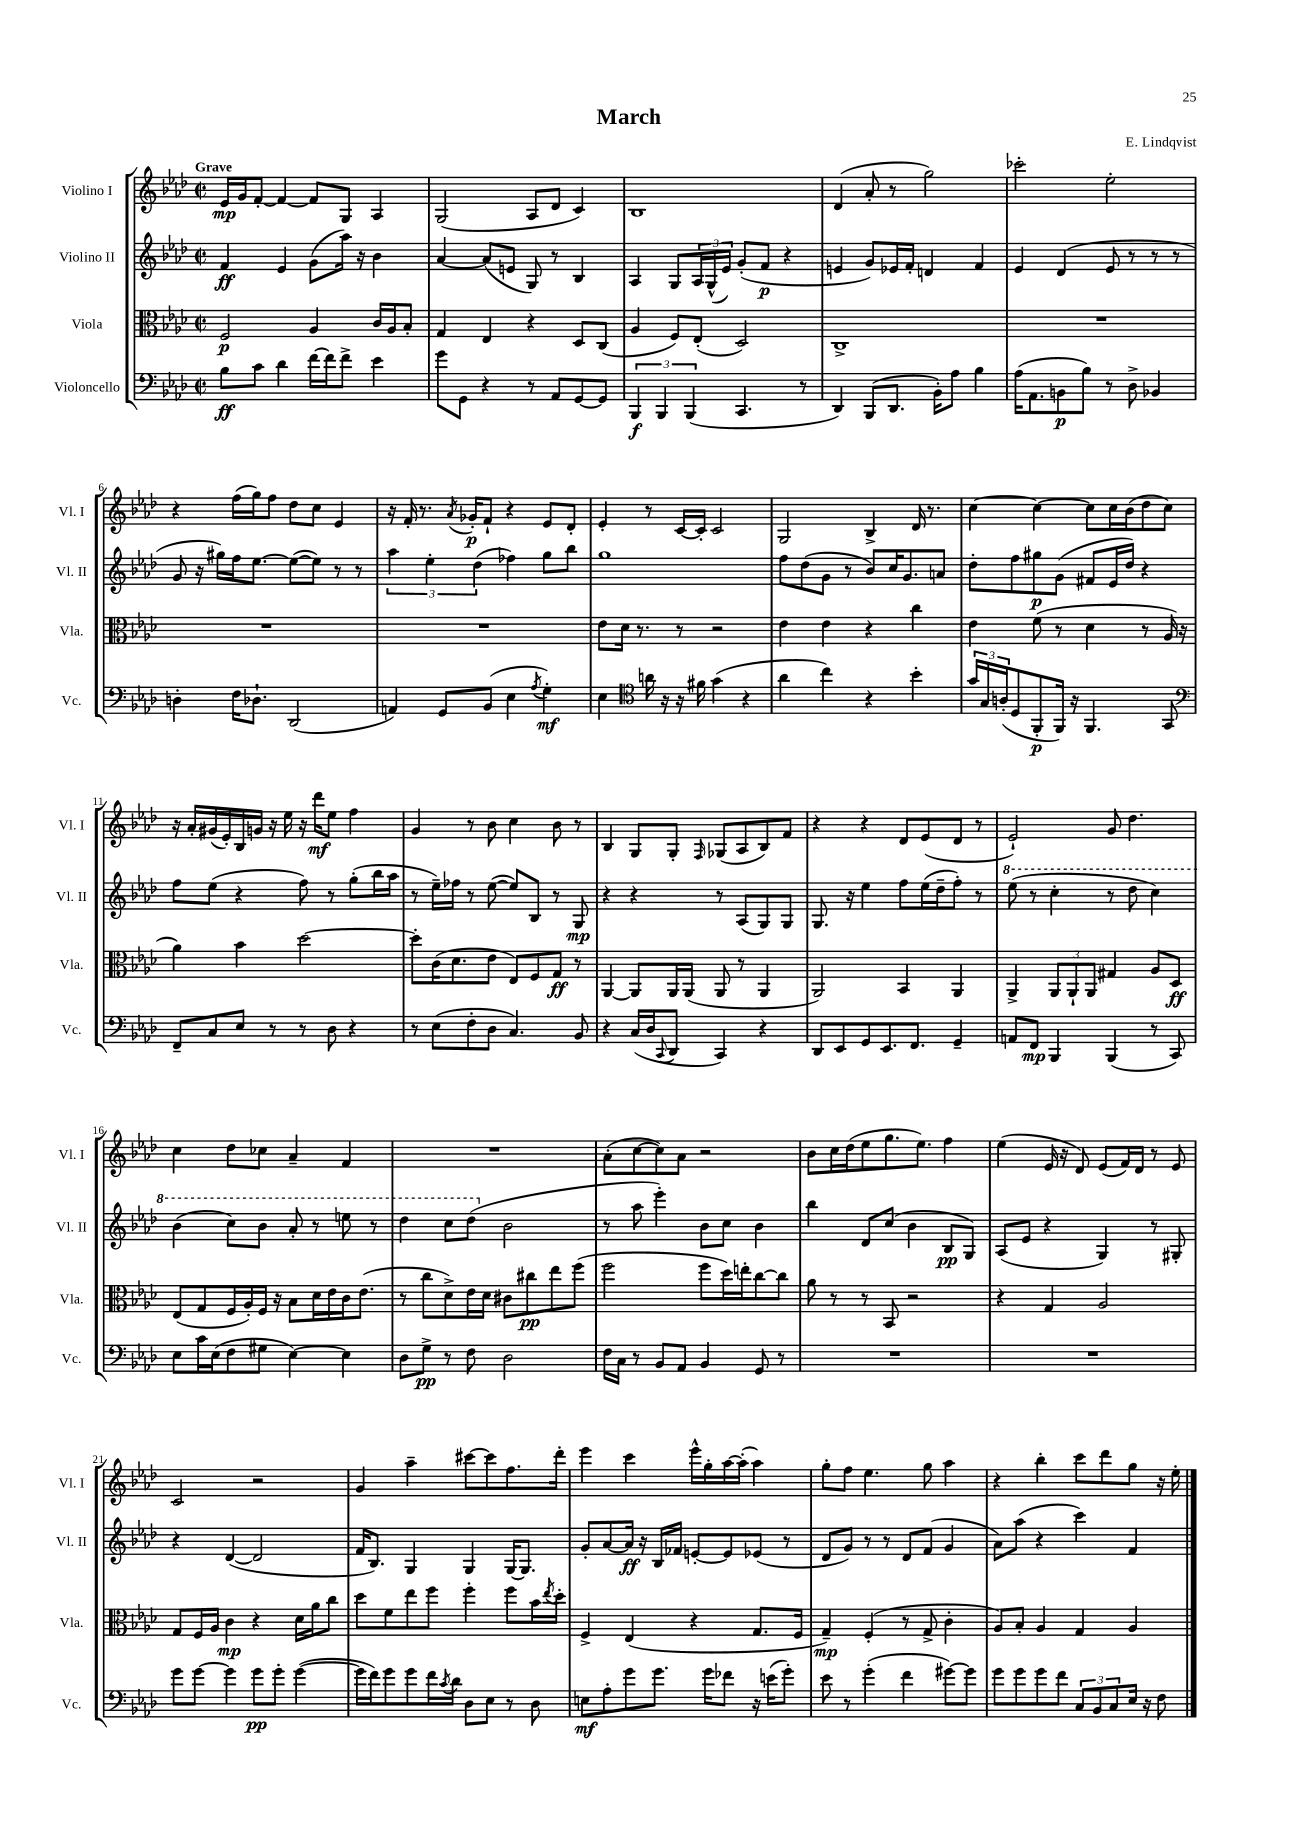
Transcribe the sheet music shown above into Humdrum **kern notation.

**kern	**dynam	**kern	**dynam	**kern	**dynam	**kern	**dynam
*part4	*part4	*part3	*part3	*part2	*part2	*part1	*part1
*staff4	*staff4	*staff3	*staff3	*staff2	*staff2	*staff1	*staff1
*I"Violoncello	*	*I"Viola	*	*I"Violino II	*	*I"Violino I	*
*I'Vc.	*	*I'Vla.	*	*I'Vl. II	*	*I'Vl. I	*
*clefF4	*	*clefC3	*	*clefG2	*	*clefG2	*
*k[b-e-a-d-]	*	*k[b-e-a-d-]	*	*k[b-e-a-d-]	*	*k[b-e-a-d-]	*
*M2/2	*	*M2/2	*	*M2/2	*	*M2/2	*
*met(c|)	*	*met(c|)	*	*met(c|)	*	*met(c|)	*
=1	=1	=1	=1	=1	=1	=1	=1
!	!	!	!	!	!	!LO:TX:a:B:t=Grave	!
8B-\L	ff	2F/	p	4f/	ff	16e-/LL	mp
.	.	.	.	.	.	16g/J	.
8c\J	.	.	.	.	.	[8f'/J	.
4d-\	.	.	.	4e-/	.	4f/_	.
[16f\LL	.	4A-/	.	(8g\L	.	8f/L]	.
16f\J]	.	.	.	.	.	.	.
8f^\J	.	.	.	16aa-\Jk)	.	8G/J	.
.	.	.	.	16r	.	.	.
4e-\	.	16c/LL	.	4b-\	.	4A-/	.
.	.	16A-/J	.	.	.	.	.
.	.	8B-'/J	.	.	.	.	.
=2	=2	=2	=2	=2	=2	=2	=2
8g\L	.	4G/	.	[4a-/	.	(2G/	.
8GG\J	.	.	.	.	.	.	.
4r	.	4E-/	.	(8a-/L]	.	.	.
.	.	.	.	8en/J	.	.	.
8r	.	4r	.	8G/)	.	8A-/L	.
8AA-/L	.	.	.	8r	.	8d-/J	.
[8GG/	.	8D-/L	.	4B-/	.	4c/)	.
8GG/J]	.	(8C/J	.	.	.	.	.
=3	=3	=3	=3	=3	=3	=3	=3
6BBB-/	f	4A-/	.	4A-/	.	1B-	.
6BBB-/	.	.	.	.	.	.	.
.	.	8F/L)	.	8G/L	.	.	.
(6BBB-/	.	.	.	.	.	.	.
.	.	(8E-'/J	.	24A-/L	.	.	.
.	.	.	.	(24G^^/	.	.	.
.	.	.	.	24e-/JJ)	.	.	.
4.CC/	.	2D-/)	.	(8g'/L	.	.	.
.	.	.	.	8f/J	p	.	.
.	.	.	.	4r	.	.	.
8r	.	.	.	.	.	.	.
=4	=4	=4	=4	=4	=4	=4	=4
4DD-/)	.	1C^	.	4en/	.	(4d-/	.
(8BBB-/L	.	.	.	8g/L)	.	8a-'/	.
8.DD-/J	.	.	.	16e-X/L	.	8r	.
.	.	.	.	16f'/JJ	.	.	.
.	.	.	.	4dn/	.	2gg\)	.
16BB-'\KL)	.	.	.	.	.	.	.
8A-\J	.	.	.	.	.	.	.
4B-\	.	.	.	4f/	.	.	.
=5	=5	=5	=5	=5	=5	=5	=5
(16A-\KL	.	1r	.	4e-/	.	2ccc-X'\	.
8.AA-\	.	.	.	.	.	.	.
8BBn\	p	.	.	(4d-/	.	.	.
8B-\J)	.	.	.	.	.	.	.
8r	.	.	.	8e-/	.	2ee-'\	.
8D-^\	.	.	.	8r	.	.	.
4BB-X/	.	.	.	8r	.	.	.
.	.	.	.	8r	.	.	.
!!LO:LB:g=z
=6	=6	=6	=6	=6	=6	=6	=6
4Dn'\	.	1r	.	8g/	.	4r	.
.	.	.	.	16r	.	.	.
.	.	.	.	16gg#X\LL)	.	.	.
16F\KL	.	.	.	16ff\J	.	(16ff\LL	.
8.D-X`\J	.	.	.	[8.ee-\J	.	16gg\J)	.
.	.	.	.	.	.	8ff\J	.
(2DD-/	.	.	.	(8ee-\L_	.	8dd-\L	.
.	.	.	.	8ee-\J])	.	8cc\J	.
.	.	.	.	8r	.	4e-/	.
.	.	.	.	8r	.	.	.
=7	=7	=7	=7	=7	=7	=7	=7
4AAn/)	.	1r	.	6aa-\	.	16r	.
.	.	.	.	.	.	16f'/	.
.	.	.	.	.	.	8.r	.
.	.	.	.	6ee-'\	.	.	.
8GG/L	.	.	.	.	.	.	.
.	.	.	.	.	.	8qa-/	.
.	.	.	.	.	.	16g-X'/KL	p
.	.	.	.	(6dd-\	.	.	.
(8BB-/J	.	.	.	.	.	8f`/J	.
4E-\	.	.	.	4ff-X\)	.	4r	.
8qA-/	.	.	.	.	.	.	.
4G'\)	mf	.	.	8gg\L	.	8e-/L	.
.	.	.	.	8bb-\J	.	8d-'/J	.
=8	=8	=8	=8	=8	=8	=8	=8
4E-\	.	8e-\L	.	1gg	.	4e-'/	.
.	.	16d-\Jk	.	.	.	.	.
.	.	8.r	.	.	.	.	.
*clefC4	*	*	*	*	*	*	*
16an\	.	.	.	.	.	8r	.
16r	.	.	.	.	.	.	.
16r	.	8r	.	.	.	[16c/LL	.
16f#X\	.	.	.	.	.	16c'/JJ]	.
(4g\	.	2r	.	.	.	2c/	.
4r	.	.	.	.	.	.	.
=9	=9	=9	=9	=9	=9	=9	=9
4a-\	.	4e-\	.	8ff\L	.	2G/	.
.	.	.	.	(8dd-\	.	.	.
4cc\)	.	4e-\	.	8g\J	.	.	.
.	.	.	.	8r	.	.	.
4r	.	4r	.	8b-/L)	.	4B-^/	.
.	.	.	.	16cc/K	.	.	.
.	.	.	.	8.g/	.	.	.
4b-'\	.	4cc\	.	.	.	16d-/	.
.	.	.	.	.	.	8.r	.
.	.	.	.	8an/J	.	.	.
=10	=10	=10	=10	=10	=10	=10	=10
24g/LL	.	4e-\	.	8dd-'\L	.	[4cc\	.
24G/	.	.	.	.	.	.	.
(24An'/J	.	.	.	.	.	.	.
8D-/	.	.	.	8ff\	.	.	.
8FF'/	p	(8f\	.	8gg#X\	p	4cc\_	.
16FF/Jk)	.	8r	.	(8g\J	.	.	.
16r	.	.	.	.	.	.	.
4.FF/	.	4d-\	.	8f#X/L	.	8cc\L]	.
.	.	.	.	16e-/L	.	16cc\L	.
.	.	.	.	16dd-/JJ)	.	(16b-\J	.
.	.	8r	.	4r	.	8dd-\	.
8GG/	.	16A-/	.	.	.	8cc\J)	.
.	.	16r	.	.	.	.	.
!!LO:LB:g=z
=11	=11	=11	=11	=11	=11	=11	=11
*clefF4	*	*	*	*	*	*	*
8FF~/L	.	4a-\)	.	8ff\L	.	16r	.
.	.	.	.	.	.	16a-'/LL	.
8C/	.	.	.	(8ee-\J	.	(16g#X/	.
.	.	.	.	.	.	16e-'/)	.
8E-/J	.	4b-\	.	4r	.	16B-/	.
.	.	.	.	.	.	16gn/JJ	.
8r	.	.	.	.	.	16r	.
.	.	.	.	.	.	16ee-\	.
8r	.	[2dd-\	.	8ff\)	.	16r	.
.	.	.	.	.	.	16ddd-\KL	mf
8D-\	.	.	.	8r	.	8ee-\J	.
4r	.	.	.	(8gg'\L	.	4ff\	.
.	.	.	.	16bb-\L	.	.	.
.	.	.	.	16aa-\JJ	.	.	.
=12	=12	=12	=12	=12	=12	=12	=12
8r	.	8dd-'\L]	.	8r	.	4g/	.
(8E-\L	.	(16c\K	.	16ee-~\LL)	.	.	.
.	.	8.d-\	.	16ff-X\JJ	.	.	.
8F'\	.	.	.	8r	.	8r	.
8D-\J	.	8e-\J	.	([8ee-\	.	8b-\	.
4.C/)	.	8E-/L)	.	8ee-/L])	.	4cc\	.
.	.	8F/	.	8B-/J	.	.	.
.	.	8G/J	ff	8r	.	8b-\	.
8BB-/	.	8r	.	8G/	mp	8r	.
=13	=13	=13	=13	=13	=13	=13	=13
4r	.	[4AA-/	.	4r	.	4B-/	.
(16C/LL	.	8AA-/L]	.	4r	.	8G/L	.
16D-/J	.	.	.	.	.	.	.
8qqCC/	.	.	.	.	.	.	.
8DD-/J	.	16AA-/L	.	.	.	8G'/J	.
.	.	(16AA-/JJ	.	.	.	.	.
.	.	.	.	.	.	16qqF/	.
4CC/)	.	8AA-/	.	8r	.	(8G-X/L	.
.	.	8r	.	(8A-/L	.	8A-/	.
4r	.	4AA-/	.	8G/)	.	8B-/)	.
.	.	.	.	8G/J	.	8f/J	.
=14	=14	=14	=14	=14	=14	=14	=14
8DD-/L	.	2AA-/)	.	8.G/	.	4r	.
8EE-/	.	.	.	.	.	.	.
.	.	.	.	16r	.	.	.
8GG/	.	.	.	4ee-\	.	4r	.
8.EE-/	.	.	.	.	.	.	.
.	.	4BB-/	.	8ff\L	.	8d-/L	.
8.FF/J	.	.	.	.	.	.	.
.	.	.	.	(16ee-\L	.	(8e-/	.
.	.	.	.	16dd-~\J	.	.	.
4GG~/	.	4AA-/	.	8ff'\J)	.	8d-/J	.
.	.	.	.	8r	.	8r	.
=15	=15	=15	=15	=15	=15	=15	=15
*	*	*	*	*8va	*	*	*
8AAn/L	.	4AA-^/	.	(8eee-\	.	2e-`/)	.
8FF/J	mp	.	.	8r	.	.	.
4BBB-/	.	12AA-/L	.	4ccc'\	.	.	.
.	.	12AA-`/	.	.	.	.	.
.	.	12AA-/J	.	.	.	.	.
(4BBB-/	.	4G#X/	.	8r	.	8g/	.
.	.	.	.	8ddd-\	.	4.dd-\	.
8r	.	8A-/L	.	4ccc\)	.	.	.
8CC/)	.	8D-/J	ff	.	.	.	.
!!LO:LB:g=z
=16	=16	=16	=16	=16	=16	=16	=16
8E-\L	.	(8E-/L	.	(4bb-\	.	4cc\	.
16c\L	.	8G/	.	.	.	.	.
(16E-\J	.	.	.	.	.	.	.
8F\	.	16F/L	.	8ccc\L)	.	8dd-\L	.
.	.	16A-'/)	.	.	.	.	.
8G#X\J	.	16F/JJ	.	8bb-\J	.	8cc-X\J	.
.	.	16r	.	.	.	.	.
[4E-\)	.	8B-\L	.	8aa-'/	.	4a-~/	.
.	.	16d-\L	.	8r	.	.	.
.	.	16e-\	.	.	.	.	.
4E-\]	.	16c\J	.	8eeen\	.	4f/	.
.	.	(8.e-\J	.	.	.	.	.
.	.	.	.	8r	.	.	.
=17	=17	=17	=17	=17	=17	=17	=17
8D-\L	.	8r	.	4ddd-\	.	1r	.
8G^\J	pp	8cc\L	.	.	.	.	.
8r	.	8d-^\)	.	8ccc\L	.	.	.
8F\	.	16e-\L	.	(8ddd-\J	.	.	.
.	.	16d-\JJ	.	.	.	.	.
*	*	*	*	*X8va	*	*	*
2D-\	.	8c#X\L	.	2b-\	.	.	.
.	.	8cc#X\	pp	.	.	.	.
.	.	8ee-\	.	.	.	.	.
.	.	(8ff\J	.	.	.	.	.
=18	=18	=18	=18	=18	=18	=18	=18
16F\LL	.	2ff\	.	8r	.	(8a-'\L	.
16C\JJ	.	.	.	.	.	.	.
8r	.	.	.	8aa-\	.	[8cc\	.
8BB-/L	.	.	.	4eee-'\)	.	8cc\])	.
8AA-/J	.	.	.	.	.	8a-\J	.
4BB-/	.	8ff\L	.	8b-\L	.	2r	.
.	.	16dd-\L)	.	8cc\J	.	.	.
.	.	16een'\J	.	.	.	.	.
8GG/	.	[8cc\	.	4b-\	.	.	.
8r	.	8cc\J]	.	.	.	.	.
=19	=19	=19	=19	=19	=19	=19	=19
1r	.	8a-\	.	4bb-\	.	8b-\L	.
.	.	8r	.	.	.	16cc\L	.
.	.	.	.	.	.	(16dd-\J	.
.	.	8r	.	8d-/L	.	8ee-\	.
.	.	8BB-/	.	(8cc/J	.	8.gg\	.
.	.	2r	.	4b-\	.	.	.
.	.	.	.	.	.	8.ee-\J)	.
.	.	.	.	8B-/L	pp	4ff\	.
.	.	.	.	8G/J)	.	.	.
=20	=20	=20	=20	=20	=20	=20	=20
1r	.	4r	.	(8A-/L	.	(4ee-\	.
.	.	.	.	8e-/J	.	.	.
.	.	4G/	.	4r	.	16e-/	.
.	.	.	.	.	.	16r	.
.	.	.	.	.	.	8d-/)	.
.	.	2A-/	.	4G/)	.	(8e-/L	.
.	.	.	.	.	.	16f/L)	.
.	.	.	.	.	.	16d-/JJ	.
.	.	.	.	8r	.	8r	.
.	.	.	.	8G#X'/	.	8e-/	.
!!LO:LB:g=z
=21	=21	=21	=21	=21	=21	=21	=21
8g\L	.	8G/L	.	4r	.	2c/	.
[8g\J	.	16F/L	.	.	.	.	.
.	.	16A-/JJ	.	.	.	.	.
4g\]	.	4c\	mp	([4d-/	.	.	.
8g\L	pp	4r	.	2d-/]	.	2r	.
8g'\J	.	.	.	.	.	.	.
([4g\	.	16d-\LL	.	.	.	.	.
.	.	16a-\J	.	.	.	.	.
.	.	8cc\J	.	.	.	.	.
=22	=22	=22	=22	=22	=22	=22	=22
16g\LL]	.	8dd-\L	.	16f/KL	.	4g/	.
16f\J)	.	.	.	8.B-/J)	.	.	.
8g\	.	8f\	.	.	.	.	.
8g\	.	8ee-\	.	4G/	.	4aa-~\	.
16f\L	.	8ff\J	.	.	.	.	.
8qc/	.	.	.	.	.	.	.
16d-\JJ	.	.	.	.	.	.	.
8D-\L	.	4ff'\	.	4G/	.	[8ccc#X\L	.
8E-\J	.	.	.	.	.	8ccc#\]	.
8r	.	8ff\L	.	[16G/KL	.	8.ff\	.
.	.	.	.	8.G/J]	.	.	.
8D-\	.	16b-\L	.	.	.	.	.
.	.	8qee-/	.	.	.	.	.
.	.	16dd-'\JJ	.	.	.	16ddd-'\Jk	.
=23	=23	=23	=23	=23	=23	=23	=23
8En\L	mf	4F^/	.	8g'/L	.	4eee-\	.
8A-'\	.	.	.	[8a-/	.	.	.
8g\	.	(4E-/	.	16a-/Jk]	ff	4ccc\	.
.	.	.	.	16r	.	.	.
8.g\J	.	.	.	16B-/LL	.	.	.
.	.	.	.	16f-X/JJ	.	.	.
.	.	4r	.	[8en'/L	.	16eee-^^\LL	.
16g\KL	.	.	.	.	.	16gg'\	.
8f-X\J	.	.	.	8e/]	.	[16aa-\	.
.	.	.	.	.	.	(16aa-'\JJ]	.
16r	.	8.G/L	.	(8e-X/J	.	4aa-\)	.
(16en\KL	.	.	.	.	.	.	.
8g'\J)	.	.	.	8r	.	.	.
.	.	16F/Jk	.	.	.	.	.
=24	=24	=24	=24	=24	=24	=24	=24
8e-\	.	4G~/)	mp	8d-/L	.	8gg'\L	.
8r	.	.	.	8g/J)	.	8ff\J	.
(4g'\	.	(4F'/	.	8r	.	4.ee-\	.
.	.	.	.	8r	.	.	.
4f\	.	8r	.	8d-/L	.	.	.
.	.	8G^/	.	(8f/J	.	8gg\	.
[8g#X\L)	.	4c'\	.	4g/	.	4aa-\	.
8g#\J]	.	.	.	.	.	.	.
=25	=25	=25	=25	=25	=25	=25	=25
8g\L	.	8A-/L)	.	8a-\L)	.	4r	.
8g\	.	8B-'/J	.	(8aa-\J	.	.	.
8g\	.	4A-/	.	4r	.	4bb-'\	.
8f\J	.	.	.	.	.	.	.
12C/L	.	4G/	.	4ccc\)	.	8ccc\L	.
12BB-/	.	.	.	.	.	.	.
.	.	.	.	.	.	8ddd-\	.
12C/	.	.	.	.	.	.	.
16E-/Jk	.	4A-/	.	4f/	.	8gg\J	.
16r	.	.	.	.	.	.	.
8F\	.	.	.	.	.	16r	.
.	.	.	.	.	.	16ee-'\	.
==	==	==	==	==	==	==	==
*-	*-	*-	*-	*-	*-	*-	*-
